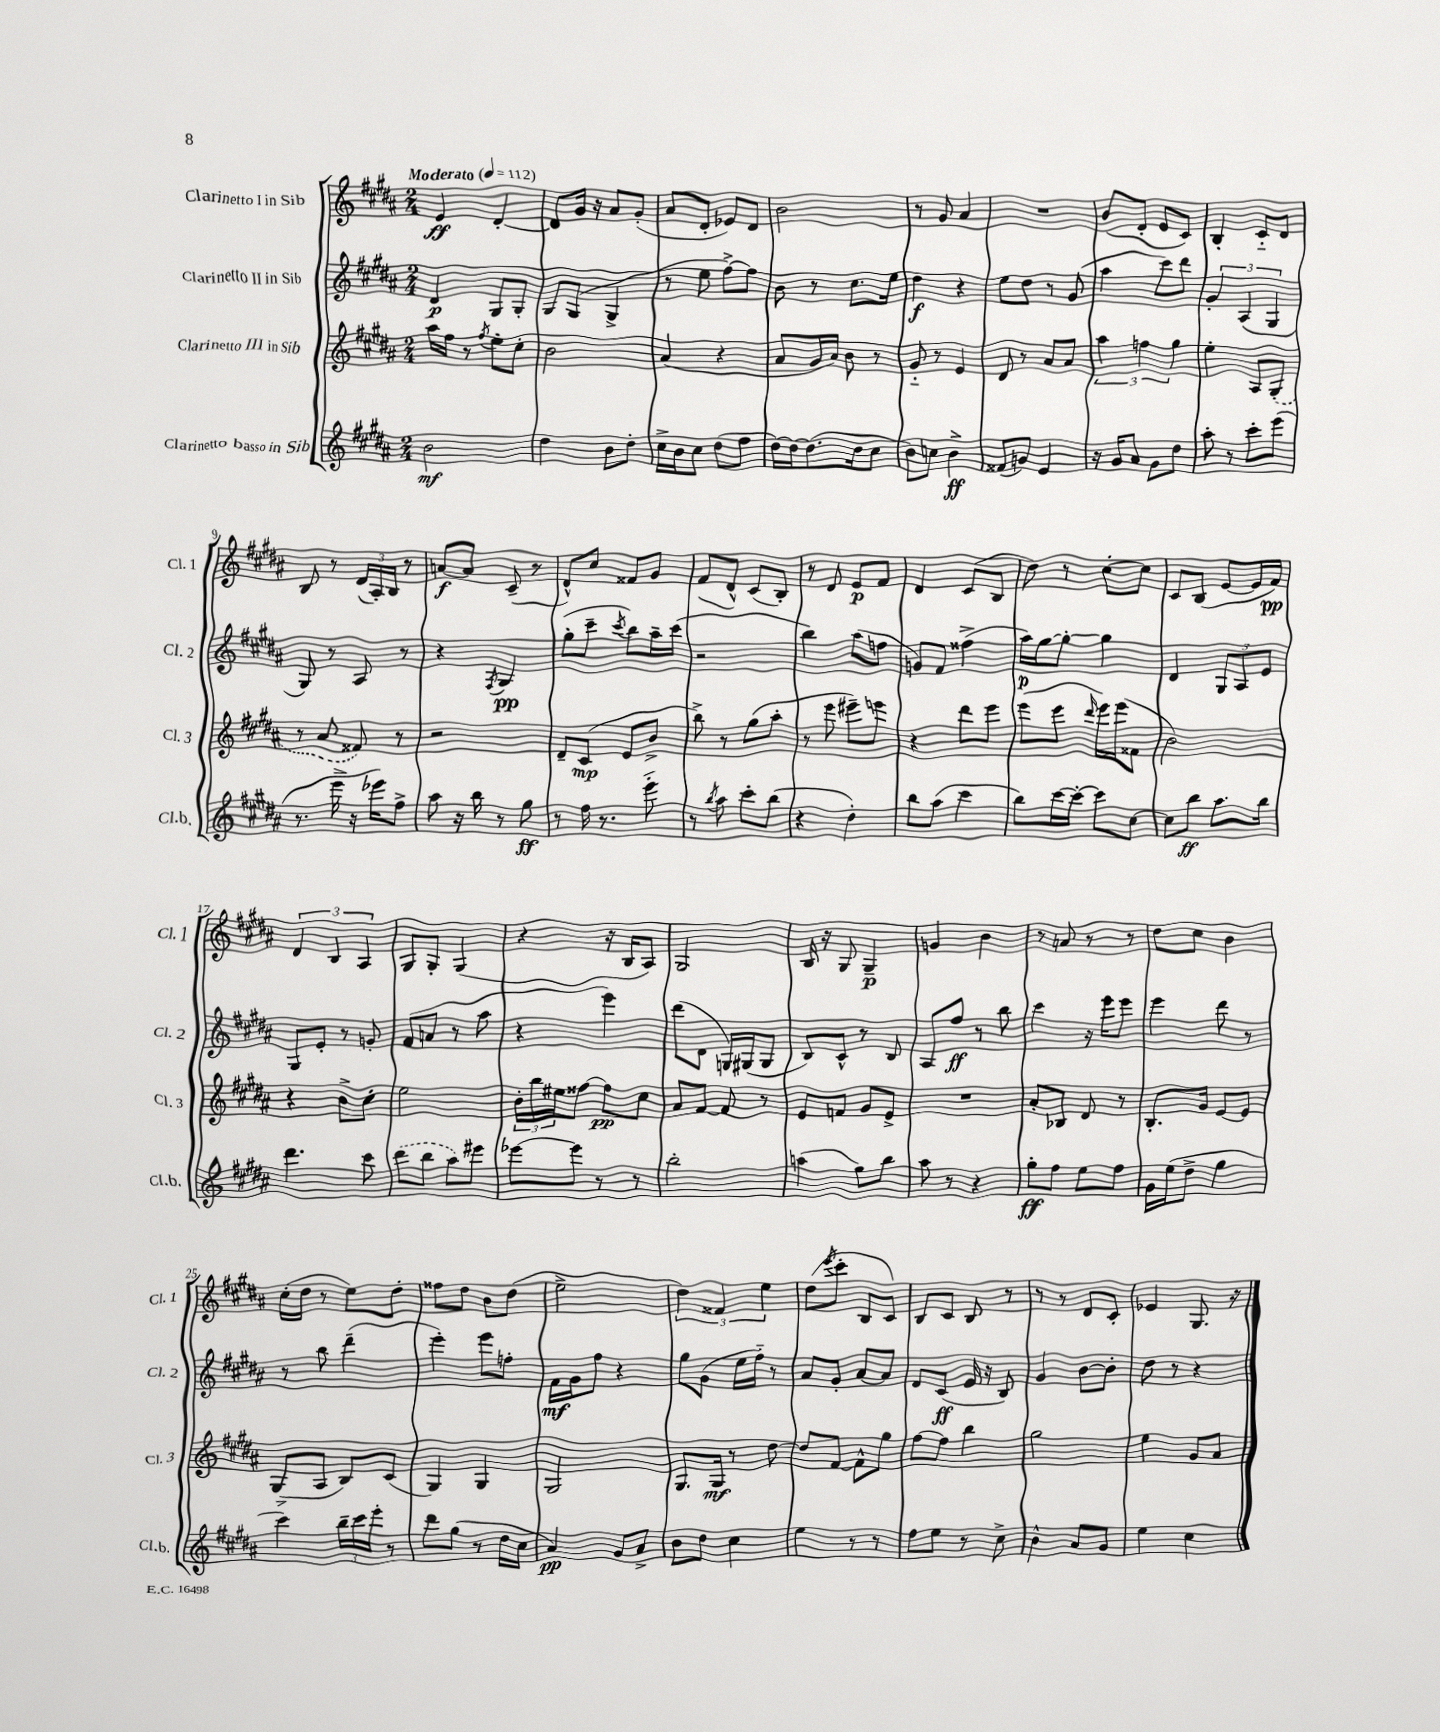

**kern	**kern	**kern	**kern
*staff4	*staff3	*staff2	*staff1
*clefG2	*clefG2	*clefG2	*clefG2
*k[f#c#g#d#a#]	*k[f#c#g#d#a#]	*k[f#c#g#d#a#]	*k[f#c#g#d#a#]
*M2/4	*M2/4	*M2/4	*M2/4
*MM112	*MM112	*MM112	*MM112
2b	16aa#	4d#	4e
.	16ff#	.	.
.	8r	.	.
.	8qff#	.	.
.	8ee'	8G#	[4d#'
.	8cc#'	8G#'	.
=	=	=	=
4dd#	2b	8G#	8d#]
.	.	(8G#	16g#
.	.	.	16r
8b	.	4G#^	8a#
8dd#'	.	.	(8g#'
=	=	=	=
16cc#^	(4a#	8r	8a#
16b	.	.	.
8cc#	.	8ee	8d#'
(8dd#	4r	[8ff#^)	8e-)
8ff#	.	8ff#]	8d#
=	=	=	=
[16dd#)	8a#	8b	2b
16dd#_	.	.	.
(8.dd#]	16g#	8r	.
.	16a#)	.	.
.	8b	8.cc#	.
16dd#	.	.	.
8cc#	8r	.	.
.	.	16ee	.
=	=	=	=
8b)	8g#'~	4dd#	8r
8cc	8r	.	8g#
4b^	4e	4r	4a#
=	=	=	=
(8f##	8d#	8ee	2r
8g)	8r	8dd#	.
4e	8a#	8r	.
.	8a#	(8g#	.
=	=	=	=
16r	6aa#	4aa#	(8b
16g#	.	.	.
8a#	.	.	8d#'
.	6ff	.	.
8g#	.	8ccc#)	8e
.	6gg#	.	.
8dd#	.	8ddd#	8c#)
=	=	=	=
8aa#'	4ee'	6g#'	4B'
8r	.	.	.
.	.	(6A#	.
8ccc#'	8A#	.	8c#'~
.	.	6G#	.
(8eee	(8G#'	.	8d#
=	=	=	=
8.r	8r	8G#)	8B
.	8a#	8r	8r
16eee^	.	.	.
16r	8f##)	8A#	(24d#
.	.	.	24A#')
16eee-)	.	.	.
.	.	.	24B
8ff#^	8r	8r	8r
=	=	=	=
8aa#	2r	4r	[8a
16r	.	.	8a]
16bb	.	.	.
.	.	8qF#	.
8r	.	4G#	(8c#~
8gg#	.	.	8r
=	=	=	=
8r	8d#~	(8gg#'	8d#^^)
16ff#	(8c#	8ccc#~	8cc#
8.r	.	.	.
.	.	8qccc#	.
.	8e	8bb)	8f##
8eee'~	8b^	16aa#~	8g#
.	.	(16ccc#	.
=	=	=	=
8r	8bb^)	2r	(8f#
8qbb	.	.	.
8aa#	8r	.	8d#^^)
8ccc#'	(8gg#	.	(8c#
(8bb	8aa#'	.	8B')
=	=	=	=
4r	8r	4bb)	8r
.	8eee	.	8d#
4dd#')	8eee#~)	(8aa#	8e
.	8eee	8ff	8f#
=	=	=	=
8bb	4r	8g)	4d#
(8aa#	.	8f#	.
4ccc#	8ddd#	(4ff##^	(8c#
.	8eee	.	8B
=	=	=	=
8bb)	(8eee	16aa#)	8dd#)
.	.	[16gg#	.
[16ccc#	8eee	8gg#'_	8r
16ccc#'_	.	.	.
.	16qqddd#	.	.
8ccc#]	16eee)	4gg#]	[8cc#'
.	(16eee	.	.
[8cc#	8f##	.	8cc#]
=	=	=	=
8cc#]	2b)	4d#	8c#
8bb	.	.	(8B
8.aa#	.	12G#	[8e
.	.	12A#	.
.	.	.	16e]
.	.	12e	.
16bb	.	.	16f#)
=	=	=	=
4.ddd#	4r	8G#	6d#
.	.	8e'	.
.	.	.	6B
.	8b^	8r	.
.	.	.	6A#
8ccc#	8cc#'	8g'	.
=	=	=	=
(8ddd#	2ee	(8f#	8G#
8bb	.	8a	8G#'
8aa#)	.	8r	(4G#
8eee#	.	8aa#	.
=	=	=	=
[8eee-	24b'	4r	4r
.	24bb	.	.
.	24ee#	.	.
8eee-]	[8ff##	.	.
8r	8ff##]	4eee)	16r
.	.	.	16B
8r	8cc#	.	8A#)
=	=	=	=
2bb'	8a#	(8ddd#	2G#
.	[8f#	8d#	.
.	8f#]	16G)	.
.	.	(16G#	.
.	8r	8G#	.
=	=	=	=
(4aa	8e	8B)	16B
.	.	.	16r
.	8f	8c#^^	8G#
8gg#)	8g#	8r	4G#~
8bb	8e^	8B	.
=	=	=	=
8aa#	2r	8A#	4g
8r	.	8ff#	.
4r	.	8r	4b
.	.	8bb	.
=	=	=	=
8gg#'	8a#'	4ccc#	8r
8ff#	8B-	.	8a
8ee	8d#	16r	8r
.	.	16eee	.
8ff#	8r	8eee	8r
=	=	=	=
16g#	8.B'	4eee	8dd#
(16ee	.	.	.
8dd#^	.	.	8cc#
.	16g#	.	.
4gg#	[8e	8ddd#	4b
.	8e]	8r	.
=	=	=	=
4ccc#)	(8G#^	8r	(16cc#'
.	.	.	16dd#
.	8A#	8bb	8r
24bb~	8B)	(4ddd#~	8ee)
24ccc#	.	.	.
24eee'	.	.	.
8r	(8c#	.	8dd#'
=	=	=	=
8ddd#	4G#)	4eee')	8ff##
(8gg#	.	.	8dd#
8r	4G#	8eee	8b
16dd#	.	8ff'	(8dd#
16cc#	.	.	.
=	=	=	=
4a#)	2G#	16f#	2ee^
.	.	16g#	.
.	.	8ff#	.
8g#	.	4r	.
8a#^	.	.	.
=	=	=	=
8b	8.G#	8gg#	6dd#)
8dd#	.	(8g#	.
.	.	.	6f##
.	16G#	.	.
4cc#	8r	16ee	.
.	.	16ff#'~)	.
.	.	.	6ee
.	[8dd#	8r	.
=	=	=	=
4ee	8dd#]	8a#	(8dd#
.	.	.	8qeee
.	[8f#	8g#'	8ccc#'
8r	8f#^^]	[8a#	8B
8r	8gg#	8a#]	8c#)
=	=	=	=
8ff#	[8ff#	8d#	8B
8ee	8ff#]	(8c#	8c#
8r	4bb	16e	8B
.	.	16r	.
8cc#^	.	8B)	8r
=	=	=	=
4b^^	2gg#	4g#	8r
.	.	.	8r
8a#	.	[8b	8d#
8g#	.	8b']	8c#'
=	=	=	=
4ee	4ee	8dd#	4e-
.	.	8r	.
4cc#	8g#	4r	8.G#
.	8a#	.	.
.	.	.	16r
==	==	==	==
*-	*-	*-	*-
